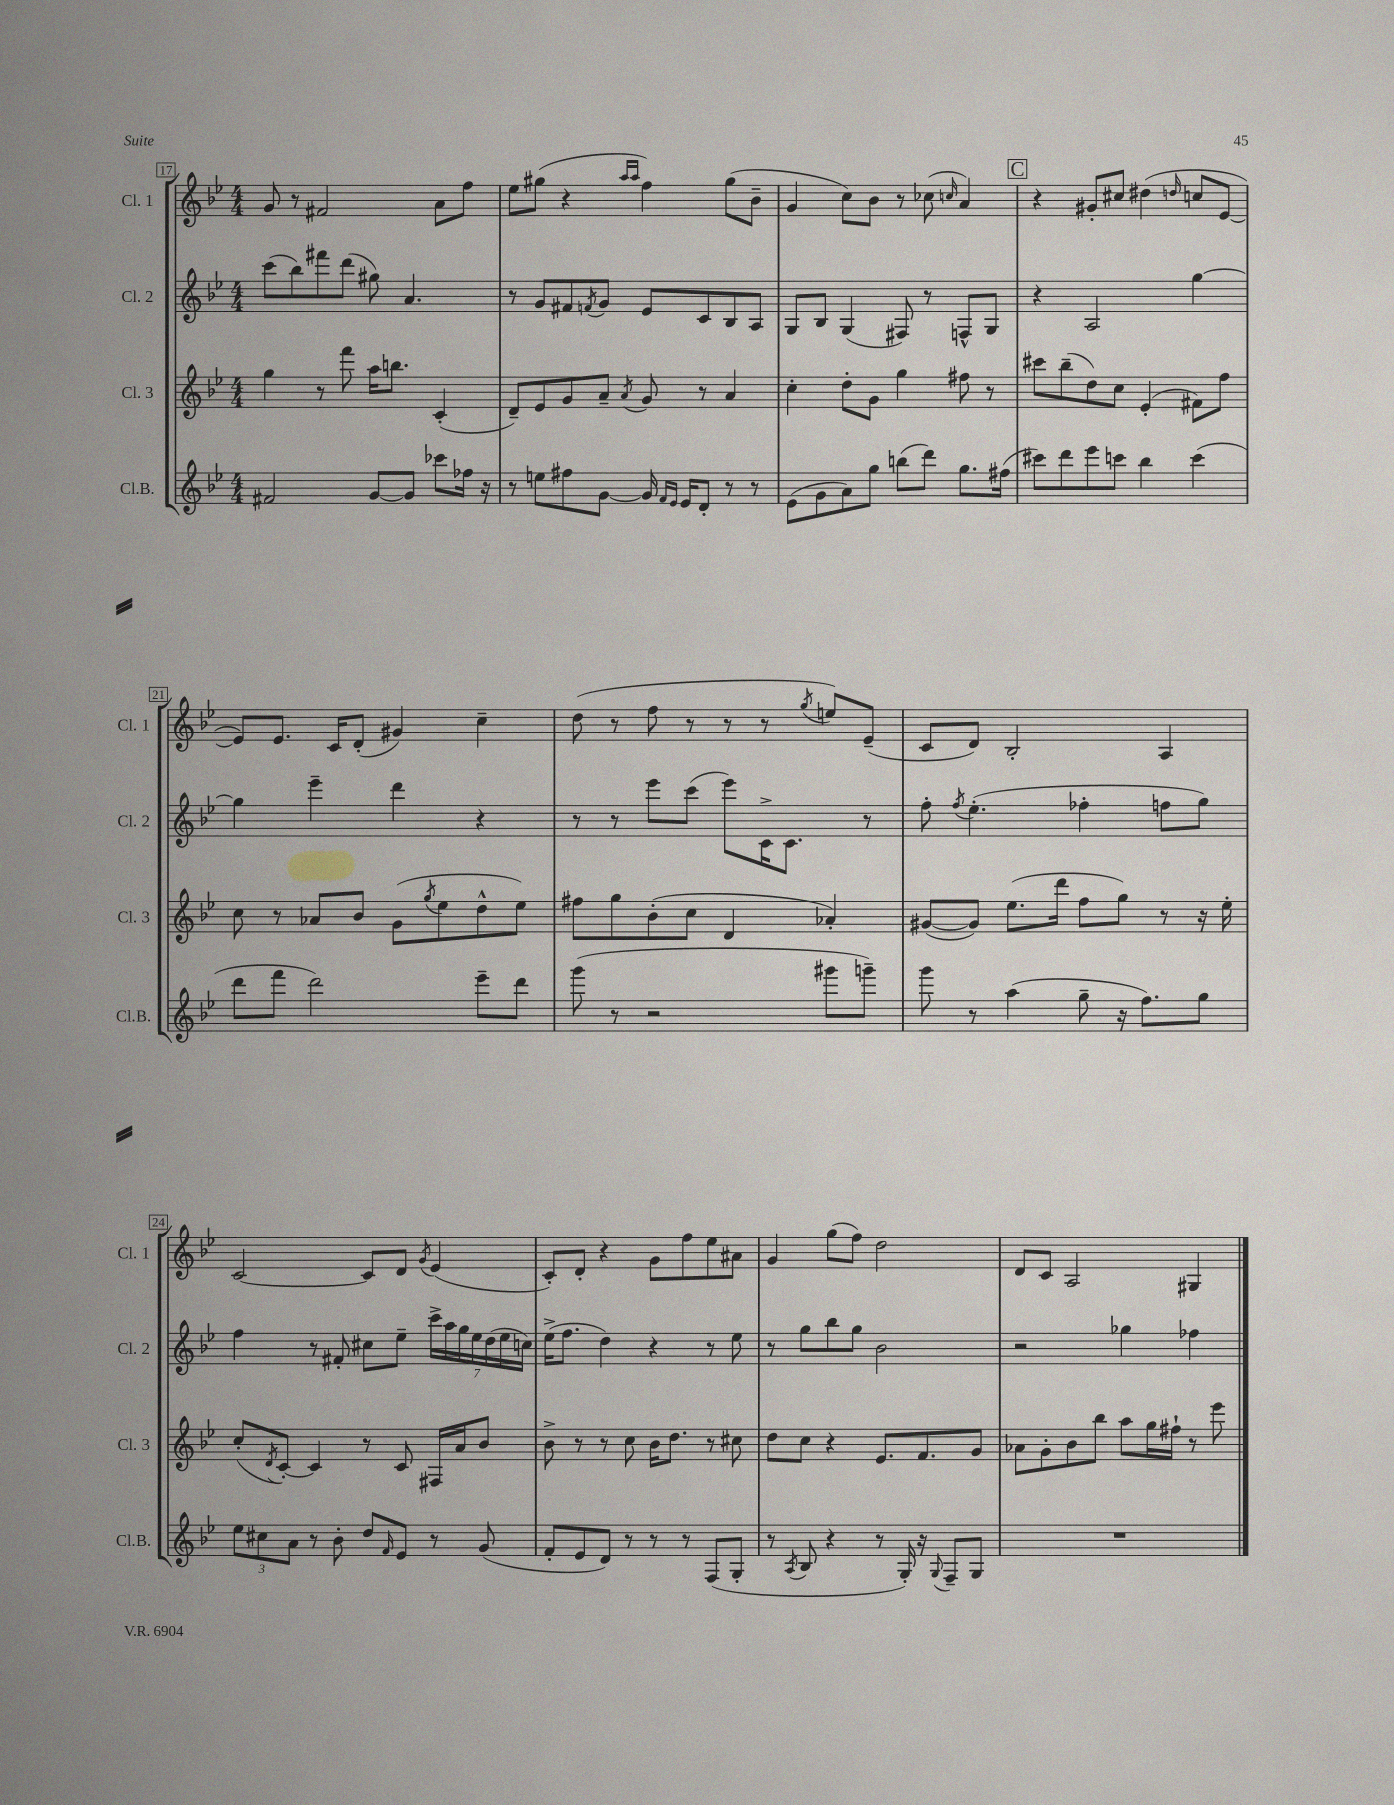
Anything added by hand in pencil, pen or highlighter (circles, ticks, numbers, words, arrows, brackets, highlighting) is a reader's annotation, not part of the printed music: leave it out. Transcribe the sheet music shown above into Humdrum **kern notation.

**kern	**kern	**kern	**kern
*part4	*part3	*part2	*part1
*staff4	*staff3	*staff2	*staff1
*I"Cl.B.	*I"Cl. 3	*I"Cl. 2	*I"Cl. 1
*I'Cl.B.	*I'Cl. 3	*I'Cl. 2	*I'Cl. 1
*clefG2	*clefG2	*clefG2	*clefG2
*k[b-e-]	*k[b-e-]	*k[b-e-]	*k[b-e-]
*M4/4	*M4/4	*M4/4	*M4/4
=17	=17	=17	=17
2f#X/	4gg\	(8ccc\L	8g/
.	.	8bb-\)	8r
.	8r	8fff#X\	2f#X/
.	8fff\	(8ddd\J	.
[8g/L	16aa\KL	8gg#X\)	.
.	8.bbn\J	.	.
8g/J]	.	4.a/	.
8ccc-X\L	(4c'/	.	8a\L
16ff-X\Jk	.	.	8ff\J
16r	.	.	.
=18	=18	=18	=18
8r	8d~/L)	8r	8ee-\L
8een\L	8e-/	8g/L	(8gg#X\J
8ff#X\	8g/	8f#X/	4r
.	.	8qfn/	.
[8g\J	8a~/J	8g/J	.
.	.	.	16qqaa/LL
.	8qa/	.	16qqaa/JJ
16g/]	8g/	8e-/L	4ff\)
16qqf/LL	.	.	.
16qqe-/JJ	.	.	.
16e-/KL	.	.	.
8d'/J	8r	8c/	.
8r	4a/	8B-/	(8gg#\L
8r	.	8A/J	8b-~\J
=19	=19	=19	=19
(8e-\L	4cc'\	8G/L	4g/
8g\	.	8B-/J	.
8a\)	8dd'\L	(4G/	8cc\L)
8gg\J	8g\J	.	8b-\J
(8bbn\L	4gg\	8F#X/)	8r
8ddd\J)	.	8r	(8cc-X\
.	.	.	16qqccn/
8.gg\L	8ff#X\	8Fn^^/L	4a/)
.	8r	8G/J	.
(16ff#X\Jk	.	.	.
!!LO:REH:place=s1:t=C
=20	=20	=20	=20
8ccc#X\L)	8ccc#X\L	4r	4r
8ddd\	(8bb-~\	.	.
8eee-\	8dd\)	2A/	8g#X'/L
8cccn\J	8cc\J	.	8cc#X/J
4bb-\	(4e-'/	.	(4dd#X\
.	.	.	16qqddn/
(4ccc\	8f#X\L)	[4gg\	8ccn/L
.	8ff\J	.	[8e-/J
!!LO:LB:g=z
=21	=21	=21	=21
8ddd\L	8cc\	4gg\]	8e-/L])
8fff\J	8r	.	8.e-/J
2ddd\)	8a-X/L	4eee-~\	.
.	.	.	16c/KL
.	8b-/J	.	(8d'/J
.	(8g\L	4ddd\	4g#X/)
.	8qgg/	.	.
.	8ee-\	.	.
8eee-~\L	8dd^^\	4r	4cc~\
8ddd\J	8ee-\J)	.	.
=22	=22	=22	=22
(8ggg\	8ff#X\L	8r	(8dd\
8r	8gg\	8r	8r
2r	(8b-'\	8eee-\L	8ff\
.	8cc\J	(8ccc\J	8r
.	4d/	8eee-\L)	8r
.	.	16c^\K	8r
.	.	8.c\J	.
.	.	.	8qgg/
8ggg#X\L	4a-X'/)	.	8een/L)
8gggn~\J)	.	8r	(8e-~/J
=23	=23	=23	=23
8ggg\	([8g#X/L	8ff'\	8c/L
.	.	8qff/	.
8r	8g#/J])	(4.ee-'\	8d/J)
(4aa\	(8.ee-\L	.	2B-'/
.	16ddd\Jk	.	.
8gg~\	8ff\L	4ff-X'\	.
16r	8gg\J)	.	.
8.ff\L)	.	.	.
.	8r	8ffn\L	4A/
8gg\J	16r	8gg\J)	.
.	16ee-'\	.	.
!!LO:LB:g=z
=24	=24	=24	=24
12ee-\L	(8cc'/L	4ff\	[2c/
12cc#X\	.	.	.
.	8qd/	.	.
.	[8c'/J)	.	.
12a\J	.	.	.
8r	4c/]	8r	.
8b-'\	.	8f#X'/	.
8dd/L	8r	8cc#X\L	8c/L]
16qqf/	.	.	.
8e-/J	8c/	8ee-~\J	8d/J
.	.	.	8qg/
8r	16F#X/LL	28ccc^\LL	(4e-/
.	.	28aa\	.
.	16a/J	.	.
.	.	28gg\	.
.	.	28ee-\	.
(8g/	8b-/J	.	.
.	.	(28dd\	.
.	.	28ee-\	.
.	.	28ccn\JJ)	.
=25	=25	=25	=25
8f'/L	8b-^\	(16ee-^\KL	8c'/L)
.	.	8.ff\J	.
8e-/	8r	.	8d'/J
8d/J)	8r	4dd\)	4r
8r	8cc\	.	.
8r	16b-\KL	4r	8g\L
.	8.dd\J	.	.
8r	.	.	8ff\
(8F/L	8r	8r	8ee-\
8G'/J	8cc#X\	8ee-\	8a#X\J
=26	=26	=26	=26
8r	8dd\L	8r	4g/
8qA/	.	.	.
8B-/	8cc\J	8gg\L	.
4r	4r	8bb-\	(8gg\L
.	.	8gg\J	8ff\J)
8r	8.e-/L	2b-\	2dd\
16G'/)	.	.	.
16r	8.f/	.	.
8qqG/	.	.	.
8F~/L	.	.	.
8G/J	8g/J	.	.
=27	=27	=27	=27
1r	8a-X\L	2r	8d/L
.	8g'\	.	8c/J
.	8b-\	.	2A/
.	8bb-\J	.	.
.	8aa\L	4gg-X\	.
.	16gg\L	.	.
.	16ff#X`\JJ	.	.
.	8r	4ff-X\	4G#X/
.	8eee-\	.	.
==	==	==	==
*-	*-	*-	*-
